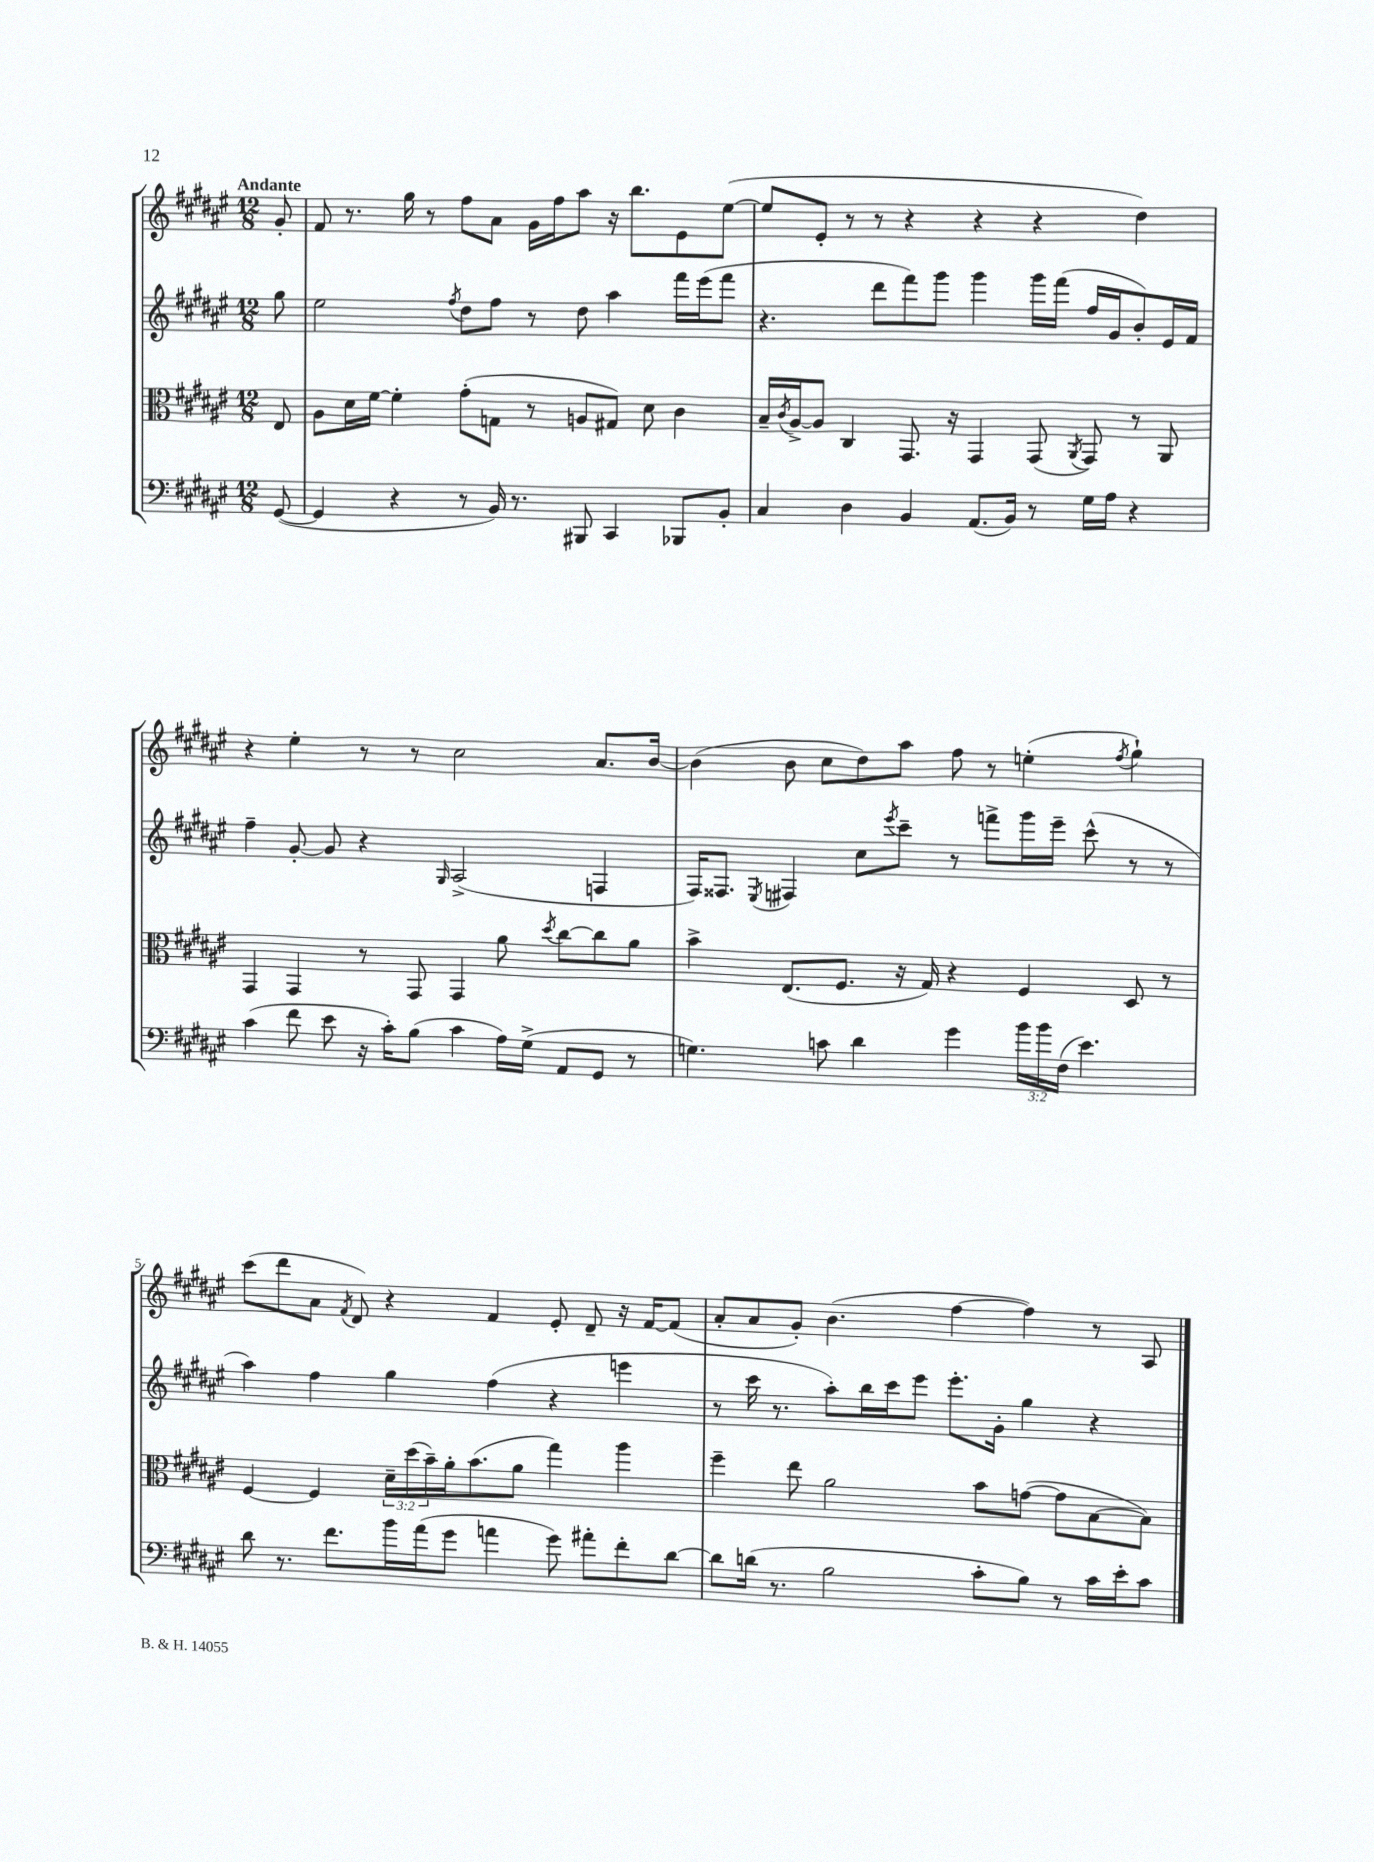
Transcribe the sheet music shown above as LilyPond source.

<<
\new StaffGroup <<
\new Staff = "s0" {
    \clef treble \key fis \major \numericTimeSignature \time 12/8 \partial 8 \tempo "Andante"
    gis'8-. |
    fis'8 r8. gis''16 r8 fis''8 ais'8 gis'16 fis''16 ais''8 r16 b''8. eis'8 eis''8~( |
    eis''8 eis'8-. r8 r8 r4 r4 r4 dis''4) |
    r4 eis''4-. r8 r8 cis''2 ais'8. b'16~ |
    b'4( b'8 cis''8 dis''8) ais''8 fis''8 r8 e''4-.( \acciaccatura { fis''8 } gis''4-!) |
    cis'''8( dis'''8 ais'8 \acciaccatura { fis'8 } dis'8) r4 fis'4 eis'8-. dis'8-- r16 fis'16~ fis'8( |
    ais'8-. ais'8 gis'8-.) b'4.( fis''4~ fis''4) r8 ais8 \bar "|." |
}
\new Staff = "s1" {
    \clef treble \key fis \major \numericTimeSignature \time 12/8 \partial 8
    gis''8 |
    eis''2 \acciaccatura { fis''8 } dis''8 fis''8 r8 dis''8 ais''4 fis'''16 eis'''16( fis'''8 |
    r4. dis'''8 fis'''8) gis'''8 gis'''4 gis'''16 fis'''16( fis''16 gis'16 b'8-.) eis'16 fis'16 |
    fis''4-- gis'8~-. gis'8 r4 \grace { gis16 } ais2->( f4 |
    fis16) fisis8. \acciaccatura { eis8 } fis4 cis''8 \acciaccatura { eis'''8 } cis'''8-- r8 f'''8-> gis'''16 eis'''16-- cis'''8-^( r8 r8 |
    ais''4) fis''4 gis''4 fis''4( r4 e'''4 |
    r8 cis'''16 r8. ais''8-.) b''16 cis'''16 eis'''8 eis'''8.-. gis'16-. gis''4 r4 \bar "|." |
}
\new Staff = "s2" {
    \clef alto \key fis \major \numericTimeSignature \time 12/8 \override Staff.TupletNumber.text = #tuplet-number::calc-fraction-text \partial 8
    eis8 |
    ais8 dis'16 fis'16~ fis'4-. gis'8-.( g8 r8 a8 gis8) dis'8 cis'4 |
    b16-- \acciaccatura { cis'8 } ais16~-> ais8 cis4 gis,8. r16 gis,4 gis,8( \acciaccatura { ais,8 } gis,8) r8 ais,8 |
    gis,4 gis,4 r8 gis,8 gis,4 ais'8 \acciaccatura { dis''8 } cis''8~ cis''8 ais'8 |
    b'4-> eis8.( fis8. r16 gis16) r4 fis4 dis8 r8 |
    fis4~ fis4 \tuplet 3/2 { dis'16-- dis''16( b'16--) } ais'16-. b'8.( ais'8 gis''4) ais''4 |
    fis''4-- eis''8 ais'2 b'8 g'8~( g'8 b8~ b8) \bar "|." |
}
\new Staff = "s3" {
    \clef bass \key fis \major \numericTimeSignature \time 12/8 \override Staff.TupletNumber.text = #tuplet-number::calc-fraction-text \partial 8
    gis,8~( |
    gis,4 r4 r8 b,16) r8. bis,,8 cis,4 bes,,8 b,8-. |
    cis4 dis4 b,4 ais,8.( b,16) r8 gis16 ais16 r4 |
    cis'4( fis'8 eis'8 r16 cis'16-.) b8( cis'4 ais16) gis16->( ais,8 gis,8 r8 |
    g4.) c'8 dis'4 gis'4 \tuplet 3/2 { b'16 b'16 fis16( } eis'4.) |
    dis'8 r8. fis'8. b'16 ais'16( gis'8 a'4 gis'8) ais'8-. fis'8-. dis'8~ |
    dis'8 d'16( r8. b2 cis'8-. b8) r8 cis'16 eis'16-. cis'8 \bar "|." |
}
>>
>>
\layout { \context { \Score \override BarNumber.break-visibility = ##(#f #t #t) barNumberVisibility = #(every-nth-bar-number-visible 5) } }
